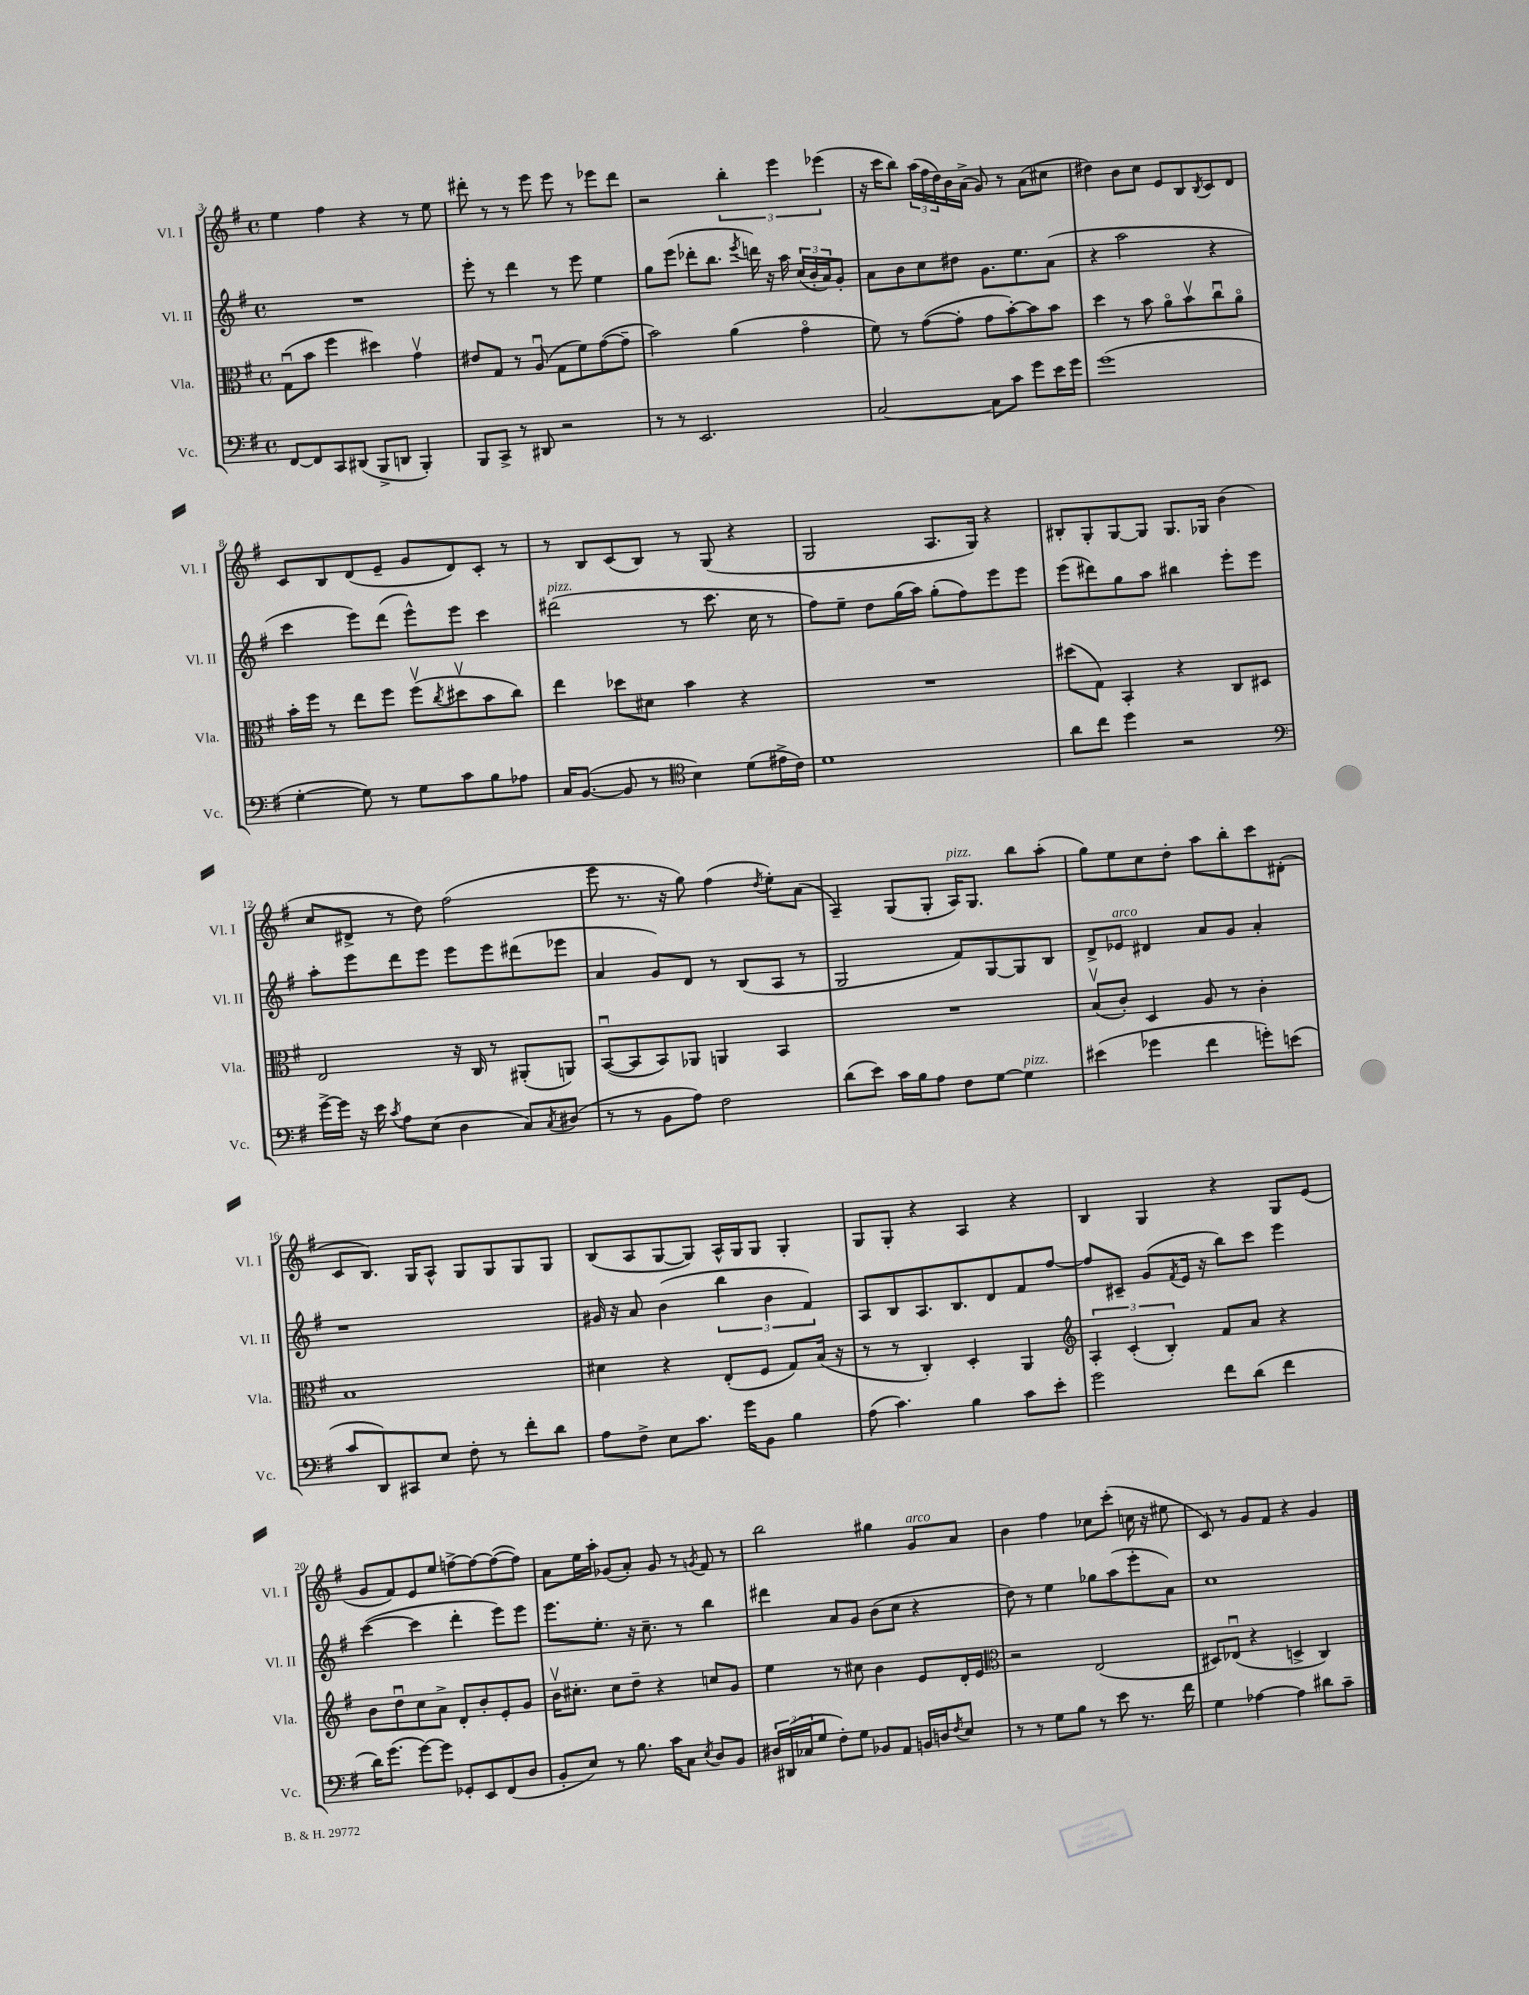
<<
\new StaffGroup <<
\new Staff = "s0" \with { instrumentName = "Vl. I" shortInstrumentName = "Vl. I" } {
    \clef treble \key g \major \defaultTimeSignature \time 4/4
    e''4 fis''4 r4 r8 e''8 |
    dis'''8-. r8 r8 e'''8 e'''8 r8 ees'''8 dis'''8 |
    r2 \tuplet 3/2 { b''4-. e'''4 ees'''4( } |
    r16 c'''16 b''8) \tuplet 3/2 { a''16( fis''16 d''16) } b'16 a'16->( g'8) r8 a'8( cis''8 |
    dis''4) b'8 c''8 e'8 b8 \acciaccatura { b8 } c'8 d'8 |
    c'8 b8 d'8( e'8-- g'8 d'8) c'8-. r8 |
    r8 b8 c'8( b8) r8 g8( r4 |
    g2 a8. g16) r4 |
    bis8-. g8-. g8~ g8 g8. ges16 b'4( |
    c''8 dis'8-> r8 d''8) fis''2( |
    e'''8 r8. r16 g''8) fis''4( \acciaccatura { d''8 } e''8-.) a'8( |
    a4--) g8( g8-. a16^\markup { \italic "pizz." }) g8. b''8 a''8-.( |
    g''8) e''8 c''8 d''8-. a''8 b''8-. c'''8 dis'8-.( |
    c'8 b8.) g16 a8-^ g8 g8 g8 g8 |
    b8( a8 g8~ g8) a16-^ g16 g8 g4-. |
    g8 g8-. r4 a4 r4 |
    b4 g4 r4 g8 e'8( |
    g'8 fis'8) e'8 e''8 f''8~-> f''8~ f''8~( f''8) |
    a'8 e''16 a''16-. ges'8( a'8-.) ges'8 r8 \acciaccatura { g'8 } fis'8 r8 |
    b''2 gis''4 g'8^\markup { \italic "arco" } a'8 |
    b'4 fis''4 ces''8 c'''8-.( c''16 r16 eis''8 |
    c'8) r8 g'8 fis'8 r4 g'4 \bar "|." |
}
\new Staff = "s1" \with { instrumentName = "Vl. II" shortInstrumentName = "Vl. II" } {
    \clef treble \key g \major \defaultTimeSignature \time 4/4
    R1 |
    e'''8-. r8 d'''4 r8 e'''8 e''4 |
    g''8 e'''8( des'''8-. b''8. \acciaccatura { e'''8 } d'''16) r16 a''16 \tuplet 3/2 { c''16( b'16-. a'16) } g'8-. |
    a'8 b'8 c''8 dis''8 g'8. e''8. a'8( |
    r4 a''2 r4 |
    c'''4 e'''8) d'''8( e'''8-^) e'''8 c'''4 |
    dis'''2^\markup { \italic "pizz." }( r8 c'''8. c''16 r8 |
    fis''8) e''8-- d''8 g''16( a''16) g''8-.( fis''8) e'''8 e'''8 |
    e'''8( dis'''8) g''8 a''8 bis''4 e'''8-. e'''8 |
    a''8-. e'''8 d'''8 e'''8 e'''8 e'''8 dis'''8( ees'''8 |
    a'4 g'8) d'8 r8 b8( a8 r8 |
    g2 fis'8) g8~ g8 b8 |
    d'8-> ees'8^\markup { \italic "arco" } dis'4 a'8 g'8 a'4-. |
    r1 |
    gis'16 r16 a'8 b'4( \tuplet 3/2 { b''4 b'4 fis'4) } |
    a8 b8 a8. b8. d'8 fis'8 fis''8~ |
    fis''8 cis'8-- g'8( \acciaccatura { fis'8 } e'16 r16 b''8) c'''8 e'''4 |
    c'''4~( c'''4 d'''4-. e'''8) e'''8 |
    e'''8. e''8.-. r16 c''8.-- r8 b''4 |
    dis'''4 a'8 g'8 b'8( c''8 r4 |
    d''8) r8 e''4 ges''8 a''8( e'''8-. a'8) |
    c''1 \bar "|." |
}
\new Staff = "s2" \with { instrumentName = "Vla." shortInstrumentName = "Vla." } {
    \clef alto \key g \major \defaultTimeSignature \time 4/4
    g8\downbow( b'8 fis''4 dis''4) g'4\upbow |
    eis'8 g8 r8 a8\downbow( g8 fis'8) g'8~( g'8-- |
    b'2) a'4( g'4\flageolet |
    fis'8) r8 g'8~( g'8-. g'8 b'8~-.) b'8 b'8 |
    d''4 r8 b'8 a'8\flageolet b'8\upbow c''8\downbow a'8\flageolet |
    b'16-. fis''16 r8 e''8 fis''8 fis''8\upbow( \acciaccatura { c''8 } dis''8\upbow b'8 c''8) |
    e''4 des''8 dis'8 b'4 r4 |
    R1 |
    dis''8( g8) b,4-. r4 c8 dis8 |
    e2 r16 c16 r8 ais,8-.( a,8) |
    b,8~\downbow( b,8 b,8) aes,8 a,4 b,4 |
    R1 |
    b8\upbow( c'8-.) d4 a8 r8 c'4-. |
    b1 |
    dis'4 r4 e8-.( fis8 g8) b16( r16 |
    r8 r8 c4-.) d4-. a,4 |
    \clef treble \tuplet 3/2 { a4-. c'4-.( b4-.) } fis'8 a'8 r4 |
    b'8 d''8\downbow c''8 a'8-> d'8-. b'8-. e'8-. g'8 |
    b'16\upbow cis''8.-. cis''8 d''8-- r4 c''8 g'8 |
    e''4 r8 cis''8 b'4 e'8 d'16-. e'16 |
    \clef alto r2 e2( |
    dis8) ees8\downbow( r4 d4-> c4) \bar "|." |
}
\new Staff = "s3" \with { instrumentName = "Vc." shortInstrumentName = "Vc." } {
    \clef bass \key g \major \defaultTimeSignature \time 4/4
    fis,8~ fis,8 c,8 dis,8( b,,8-> d,8 b,,4-.) |
    b,,8 c,8-> r8 dis,8 r2 |
    r8 r8 e,2. |
    c2~ c8 c'8 g'8 e'16 g'16 |
    g'1( |
    g4~-. g8) r8 g8 c'8 b8 aes8 |
    c16 b,8.~( b,8 r8 \clef tenor b4) d'8( eis'16-> c'16) |
    d'1 |
    a'8 c''8 d''4 r2 |
    \clef bass g'16~-> g'16 r16 e'16 \acciaccatura { c'8 } a8 e8( d4 c8) \acciaccatura { c8 } dis8( |
    r8 r8 b,8 a8) fis2 |
    d'8( e'8) c'16 b16 a8 fis8 g8~ g4^\markup { \italic "pizz." } |
    eis'4( ges'4 fis'4 g'8-.) e'8( |
    c'8 d,8) cis,8 e8 fis8-. r8 fis'8-. d'8 |
    a8 fis8-> e8 c'8. g'16 b,8 b4 |
    a8( c'4.) b4 c'8 e'8-. |
    g'2 fis'8 d'8( fis'4 |
    d'16) g'8.( g'8~) g'8 ges,8-. e,8 fis,8( d8 |
    b,8-. e8) r8 b8. c'16 c8 \acciaccatura { e8 } d8 b,8 |
    \tuplet 3/2 { dis16 dis,16( ces16 } g8 fis8-.) g8 bes,8 a,8 b,16 d16 \acciaccatura { fis8 } e8 |
    r8 r8 g8 b8 r8 e'8 r8. fis'16 |
    g4 aes4~ aes4 dis'8 c'8-- \bar "|." |
}
>>
>>
\layout { \context { \Score currentBarNumber = #3 } }
